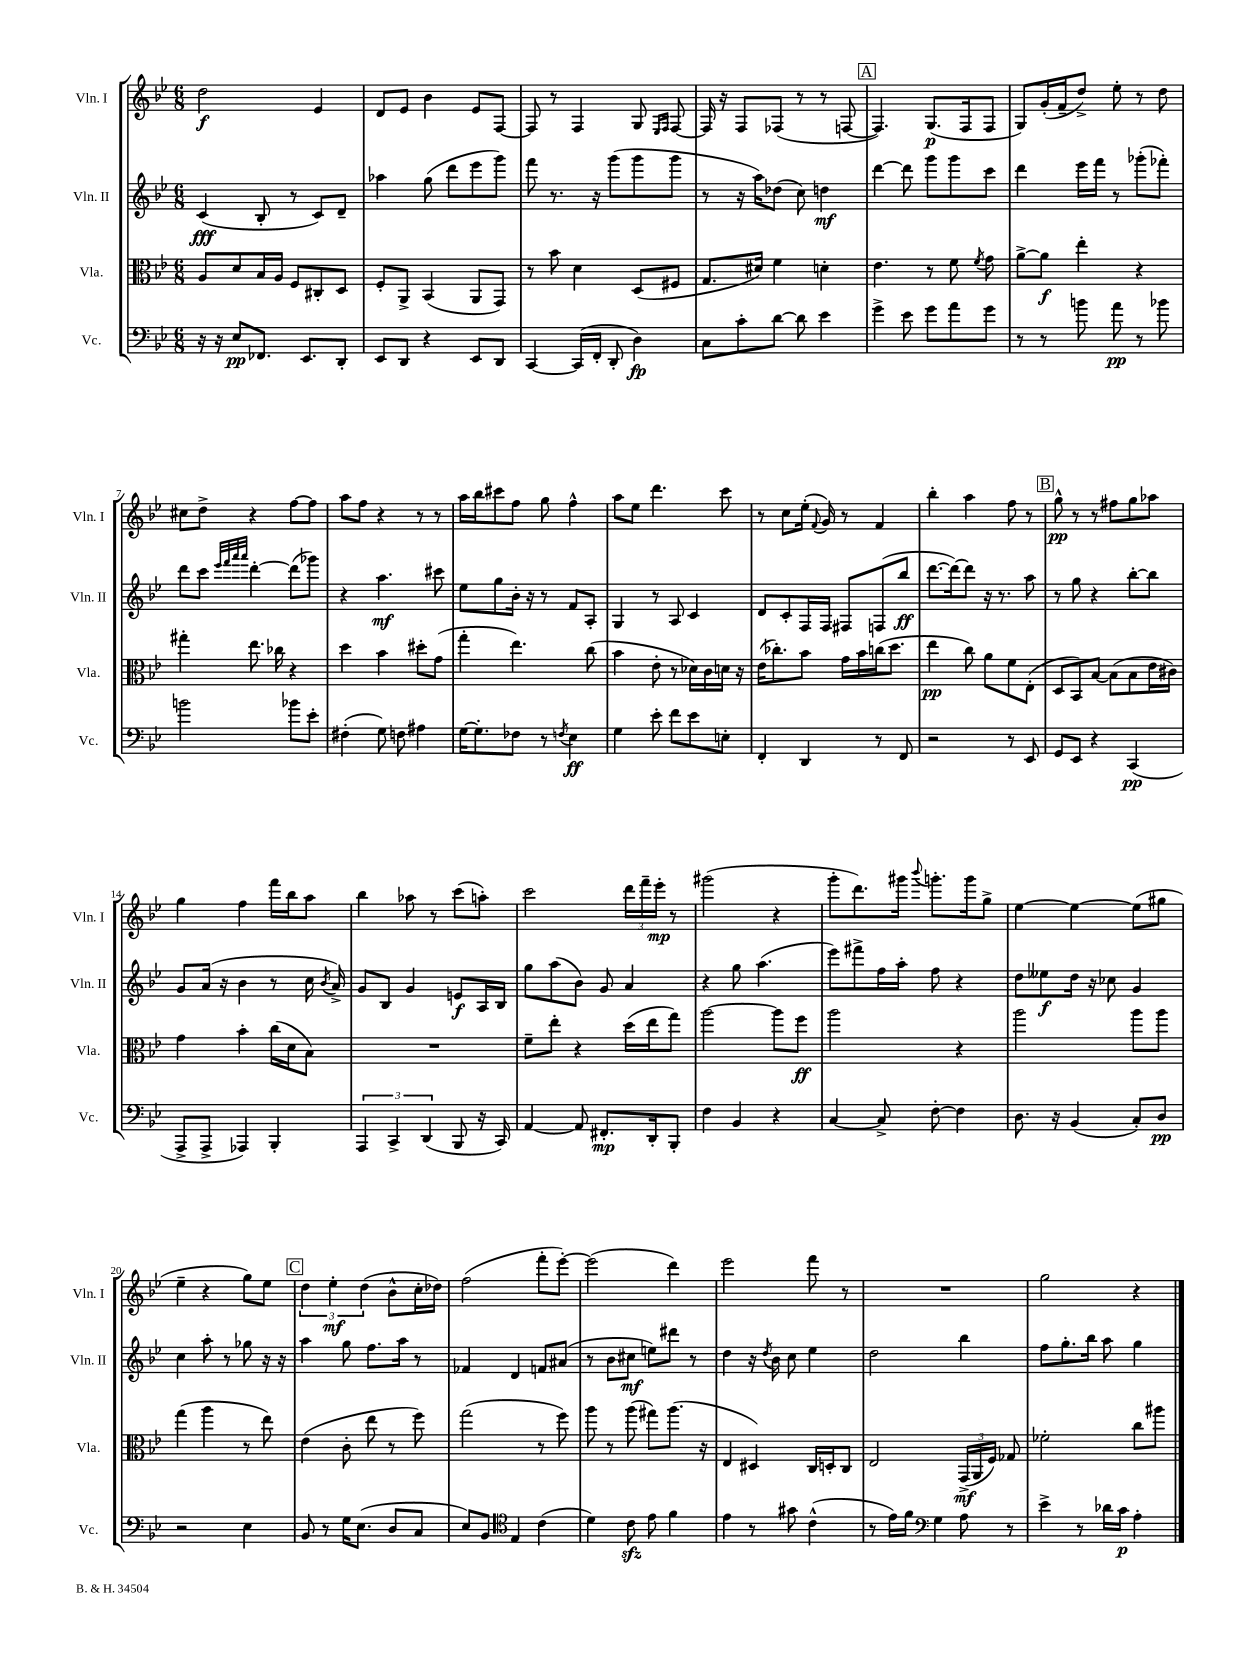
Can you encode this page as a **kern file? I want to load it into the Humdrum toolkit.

**kern	**kern	**kern	**kern
*staff4	*staff3	*staff2	*staff1
*clefF4	*clefC3	*clefG2	*clefG2
*k[b-e-]	*k[b-e-]	*k[b-e-]	*k[b-e-]
*M6/8	*M6/8	*M6/8	*M6/8
16r	8A	(4c	2dd
16r	.	.	.
8E-	8d	.	.
8.FF-	16B-	8B-'	.
.	16A	.	.
.	8F	8r	.
8.EE-	.	.	.
.	8C#'	8c)	4e-
8DD'	8D	8d~	.
=	=	=	=
8EE-	8F'	4aa-	8d
8DD	8AA^	.	8e-
4r	(4BB-	(8gg	4b-
.	.	8ddd	.
8EE-	8AA	8eee-	8e-
8DD	8GG)	8ggg)	[8F
=	=	=	=
[4CC	8r	8fff	8F]
.	8b-	8.r	8r
(16CC]	4d	.	4F
16FF'	.	16r	.
8DD'	.	(8ggg	.
4D)	(8D	8ggg	8G
.	.	.	16qqE-
.	.	.	16qqF
.	8F#	8ggg	[8F
=	=	=	=
8C	8.G	8r	16F]
.	.	.	16r
8c'	.	16r	8F
.	16d#)	16aa)	.
[8d	4f	(8dd-	(8F-
8d]	.	8cc)	8r
4e-	4d'	4dd	8r
.	.	.	[8F
=	=	=	=
4g^	4.e-	[4ddd	4.F])
8e-	.	8ddd]	.
8g	8r	8ggg	(8.G
8a	8f	8ggg	.
.	.	.	16F
.	8qf	.	.
8g	8g	8ccc	8F
=	=	=	=
8r	[8a^	4ddd	8G)
8r	8a]	.	(16g'
.	.	.	16f~
8b	4ee-'	16eee-	8dd^)
.	.	16fff	.
8a	.	8r	8ee-'
8r	4r	(8ggg-'	8r
8b-	.	8fff-')	8dd
=	=	=	=
2b	4gg#'	8ddd	8cc#
.	.	8ccc	8dd^
.	.	32qqeee-	.
.	.	32qqfff	.
.	.	32qqaaa	.
.	.	32qqaaa	.
.	8.ee-	[4ddd'	4r
.	16cc-	.	.
8b-	4r	(8ddd]	[8ff
8e-'	.	8ggg-)	8ff]
=	=	=	=
(4F#'	4dd	4r	8aa
.	.	.	8ff
8G)	4b-	4.aa	4r
8F	.	.	.
4A#	8dd#'	.	8r
.	(8g	8ccc#	8r
=	=	=	=
[16G	4gg'	8ee-	16aa
8.G']	.	.	16bb-
.	.	8gg	8ccc#
8F-	4.ee-)	16b-'	8ff
.	.	16r	.
8r	.	8r	8gg
8qF	.	.	.
4E-	.	8f	4ff^^
.	(8cc	8A'	.
=	=	=	=
4G	4b-	4G	8aa
.	.	.	8ee-
8e-'	8e-'	8r	4.ddd
8f	8r	8A	.
8e-	16d-)	4c	.
.	16c	.	.
8E'	16d	.	8ccc
.	16r	.	.
=	=	=	=
4FF'	(16e-	8d	8r
.	8.cc-')	.	.
.	.	8c'	8cc
4DD	8b-	16F	(16ee-'
.	.	.	8qqf
.	.	16F	16g)
.	16g	8F#	8r
.	16b-	.	.
8r	(16cc	(8F	4f
.	8.dd	.	.
8FF	.	8bb-	.
=	=	=	=
2r	4ee-	[8.ddd	4bb-'
.	.	16ddd_)	.
.	8cc)	8ddd]	4aa
.	8a	16r	.
.	.	8.r	.
8r	8f	.	8ff
8EE-	(8E-'	8aa	8r
=	=	=	=
8GG	8D	8r	8gg^^
8EE-	8BB-)	8gg	8r
4r	[8B-	4r	8r
.	(8B-]	.	8ff#
(4CC	8B-	[8bb-'	8gg
.	16e-	8bb-]	8aa-
.	16c#)	.	.
=	=	=	=
8AAA^	4g	8g	4gg
8AAA^	.	(16a	.
.	.	16r	.
4AAA-)	4b-'	4b-	4ff
4BBB-'	(16cc	8r	16fff
.	16d	.	16bb-
.	8B-)	16cc	8aa
.	.	8qb-	.
.	.	16a^)	.
=	=	=	=
6AAA	2.r	8g	4bb-
.	.	8B-	.
6CC^	.	.	.
.	.	4g	8aa-
(6DD	.	.	.
.	.	.	8r
8BBB-	.	8e	(8ccc
16r	.	16A	8aa')
16CC)	.	16B-	.
=	=	=	=
[4AA	8f~	8gg	2ccc
.	8ee-'	(8aa	.
8AA]	4r	8b-)	.
8.FF#'	.	8g	.
.	(16dd	4a	24ddd
.	.	.	24fff~
16DD'	16ee-	.	.
.	.	.	24eee-'
8BBB-'	8gg)	.	8r
=	=	=	=
4F	[2aa	4r	(2ggg#
4BB-	.	8gg	.
.	.	(4.aa	.
4r	8aa]	.	4r
.	8ff	.	.
=	=	=	=
[4C	2aa	8eee-)	8ggg'
.	.	8fff#^	8.ddd)
8C^]	.	16ff	.
.	.	16aa'	16ggg#
.	.	.	8qqbbb-
[8F'	.	8ff	8.ggg'
4F]	4r	4r	.
.	.	.	16ggg
.	.	.	8gg^
=	=	=	=
8.D	2aa	8dd	[4ee-
.	.	8ee--	.
16r	.	.	.
(4BB-	.	16dd	4ee-_
.	.	16r	.
.	.	8cc-	.
8C')	8aa	4g	(8ee-]
8D	8aa	.	8gg#
=	=	=	=
2r	(4gg	4cc	4ee-~
.	4aa	8aa'	4r
.	.	8r	.
4E-	8r	8gg-	8gg)
.	8ee-)	16r	8ee-
.	.	16r	.
=	=	=	=
8BB-	(4e-	4aa	6dd
8r	.	.	.
.	.	.	6ee-'
16G	8c'	8gg	.
(8.E-	.	.	.
.	.	.	(6dd
.	8ee-	8.ff	.
8D	8r	.	8b-^^
.	.	16aa	.
8C	8ff)	8r	16cc'
.	.	.	16dd-)
=	=	=	=
8E-)	(2gg	4f-	(2ff
8BB-	.	.	.
*clefC4	*	*	*
4E-	.	4d	.
(4c	8r	8f	8fff'
.	8ff)	(8a#	[8eee-')
=	=	=	=
4d)	8aa	8r	(2eee-]
.	8r	8b-	.
8c	(8aa	8cc#	.
8e-	8gg#)	8ee)	.
4f	(8.aa	8ddd#	4ddd)
.	.	8r	.
.	16r	.	.
=	=	=	=
4e-	4E-	4dd	2eee-
8r	4D#)	16r	.
.	.	8qdd	.
.	.	16b-	.
8g#	.	8cc	.
(4c^^	16C	4ee-	8fff
.	16D'	.	.
.	8C	.	8r
=	=	=	=
8r	2E-	2dd	2.r
16e-)	.	.	.
16f	.	.	.
*clefF4	*	*	*
4G	.	.	.
8A	(24GG^	4bb-	.
.	24AA	.	.
.	24F)	.	.
8r	8G-	.	.
=	=	=	=
4e-^	2f-'	8ff	2gg
.	.	8.gg'	.
8r	.	.	.
.	.	16bb-	.
16d-	.	8aa	.
16c	.	.	.
4A'	8cc	4gg	4r
.	8aa#	.	.
==	==	==	==
*-	*-	*-	*-
